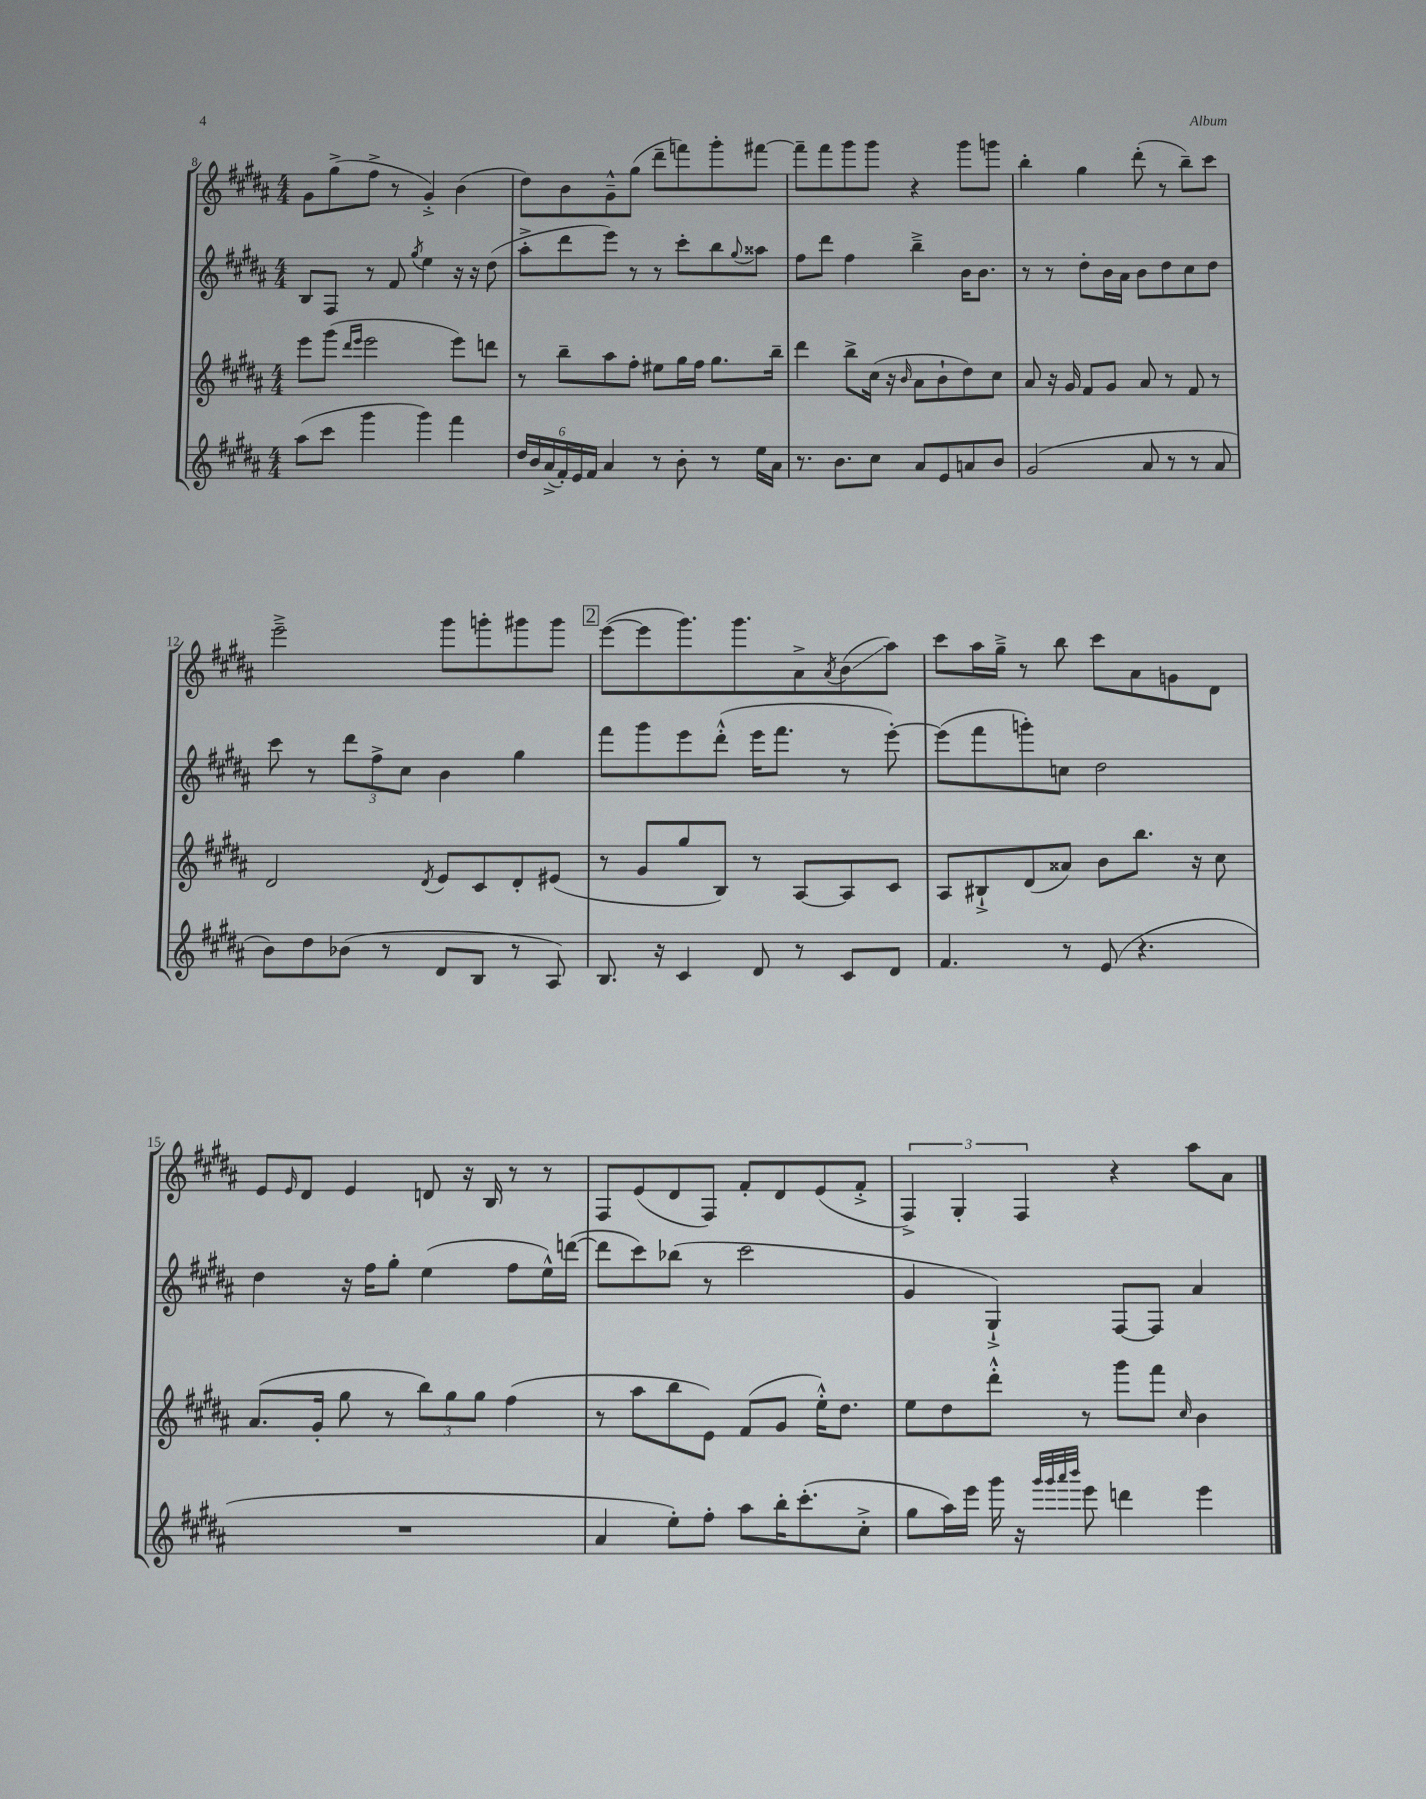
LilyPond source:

<<
\new StaffGroup <<
\new Staff = "s0" {
    \clef treble \key b \major \numericTimeSignature \time 4/4
    gis'8 gis''8->( fis''8-> r8 gis'4-.->) b'4( |
    dis''8) b'8 gis'8---^ gis''8( dis'''8-- f'''8) gis'''8-. fis'''8~ |
    fis'''8-- fis'''8 gis'''8 gis'''8 r4 gis'''8 g'''8 |
    b''4-. gis''4 dis'''8-.( r8 b''8--) cis'''8 |
    e'''2---> gis'''8 g'''8-. gis'''8 gis'''8 |
    \mark \markup { \box "2" } e'''8~( e'''8 gis'''8.) gis'''8. ais'8-> \acciaccatura { ais'8 } b'8\glissando( ais''8) |
    cis'''8 ais''16 gis''16---> r8 b''8 cis'''8 ais'8 g'8 dis'8 |
    e'8 \grace { e'16 } dis'8 e'4 d'8 r16 b16 r8 r8 |
    fis8 e'8( dis'8 fis8) fis'8-. dis'8 e'8( fis'8-.-> |
    \tuplet 3/2 { fis4->) gis4-. fis4 } r4 ais''8 ais'8 \bar "|." |
}
\new Staff = "s1" {
    \clef treble \key b \major \numericTimeSignature \time 4/4
    b8 fis8 r8 fis'8 \acciaccatura { gis''8 } e''4 r16 r16 dis''8( |
    ais''8-.-> dis'''8 e'''8) r8 r8 cis'''8-. b''8 \appoggiatura { gis''8 } aisis''8 |
    fis''8 dis'''8 fis''4 b''4---> b'16 b'8. |
    r8 r8 dis''8-. b'16 ais'16 b'8 dis''8 cis''8 dis''8 |
    cis'''8 r8 \tuplet 3/2 { dis'''8 fis''8-> cis''8 } b'4 gis''4 |
    \mark \markup { \box "2" } fis'''8 gis'''8 e'''8 dis'''8-.-^( e'''16 fis'''8. r8 e'''8~-.) |
    e'''8( fis'''8 g'''8-.) c''8 dis''2 |
    dis''4 r16 fis''16 gis''8-. e''4( fis''8 e''16-^) d'''16~( |
    d'''8 cis'''8) bes''8( r8 cis'''2 |
    gis'4 gis4-!->) fis8~ fis8 ais'4 \bar "|." |
}
\new Staff = "s2" {
    \clef treble \key b \major \numericTimeSignature \time 4/4
    e'''8 gis'''8( \grace { dis'''16 e'''16 } e'''2 e'''8) d'''8 |
    r8 b''8-- ais''8 fis''8-. eis''8 gis''16 fis''16 gis''8. b''16-- |
    dis'''4 b''8-> cis''16( r16 \grace { b'16 } ais'8 b'8-! dis''8) cis''8 |
    ais'8 r16 gis'16 fis'8 gis'8 ais'8 r8 fis'8 r8 |
    dis'2 \acciaccatura { dis'8 } e'8 cis'8 dis'8-. eis'8( |
    \mark \markup { \box "2" } r8 gis'8 gis''8 b8) r8 ais8~ ais8 cis'8 |
    ais8 bis8-!-> dis'8( aisis'8) b'8 b''8. r16 cis''8 |
    ais'8.( gis'16-. gis''8 r8 \tuplet 3/2 { b''8) gis''8 gis''8 } fis''4( |
    r8 ais''8 b''8 e'8) fis'8( gis'8 e''16-.-^) dis''8. |
    e''8 dis''8 dis'''8-.-^ r8 gis'''8 fis'''8 \grace { cis''16 } b'4 \bar "|." |
}
\new Staff = "s3" {
    \clef treble \key b \major \numericTimeSignature \time 4/4
    ais''8( cis'''8 gis'''4 gis'''4) fis'''4 |
    \tuplet 6/4 { dis''16 b'16 ais'16->( fis'16-.) e'16 fis'16 } ais'4 r8 b'8-. r8 e''16 ais'16 |
    r8. b'8. cis''8 ais'8 e'8 a'8 b'8 |
    gis'2( ais'8 r8 r8 ais'8 |
    b'8) dis''8 bes'8( r8 dis'8 b8 r8 ais8) |
    \mark \markup { \box "2" } b8. r16 cis'4 dis'8 r8 cis'8 dis'8 |
    fis'4. r8 e'8( r4. |
    R1 |
    ais'4 e''8-.) fis''8-. ais''8 b''16-. cis'''8.-.( cis''8-.-> |
    gis''8 ais''16) e'''16 gis'''16 r16 \grace { gis'''32 gis'''32 ais'''32 b'''32 } e'''8 d'''4 e'''4 \bar "|." |
}
>>
>>
\layout { \context { \Score currentBarNumber = #8 } }
